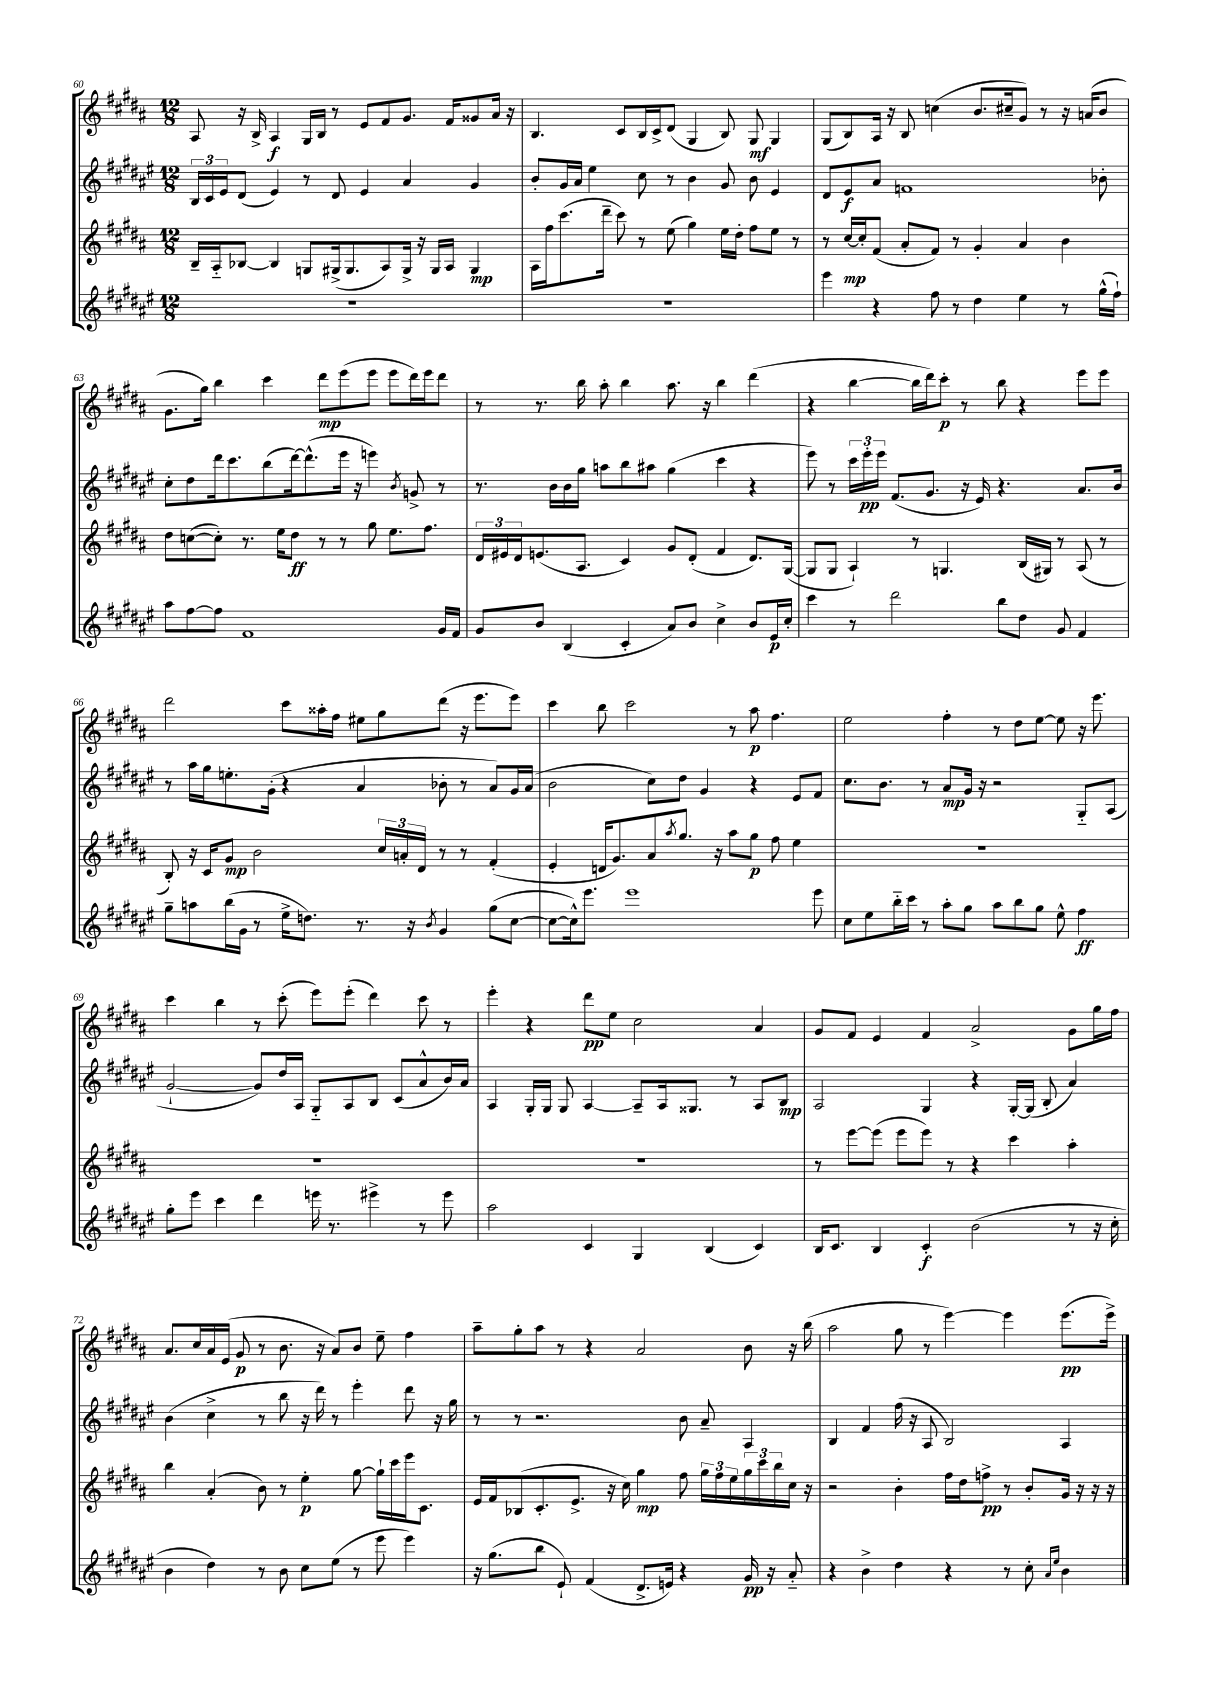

**kern	**dynam	**kern	**dynam	**kern	**dynam	**kern	**dynam
*part4	*part4	*part3	*part3	*part2	*part2	*part1	*part1
*staff4	*staff4	*staff3	*staff3	*staff2	*staff2	*staff1	*staff1
*clefG2	*	*clefG2	*	*clefG2	*	*clefG2	*
*k[f#c#g#d#a#e#]	*	*k[f#c#g#d#a#]	*	*k[f#c#g#d#a#e#]	*	*k[f#c#g#d#a#]	*
*M12/8	*	*M12/8	*	*M12/8	*	*M12/8	*
=60	=60	=60	=60	=60	=60	=60	=60
1.r	.	16B~/LL	.	24B/LL	.	8A#/	.
.	.	.	.	24c#/	.	.	.
.	.	16A#/J	.	.	.	.	.
.	.	.	.	24e#/J	.	.	.
.	.	[8B-X/J	.	(8d#/J	.	16r	.
.	.	.	.	.	.	16B^/	.
.	.	4B-/]	.	4e#/)	.	4A#/	f
.	.	8Gn/L	.	8r	.	16G#/LL	.
.	.	.	.	.	.	16B/JJ	.
.	.	(16G#X^/k	.	8d#/	.	8r	.
.	.	8.G#/	.	.	.	.	.
.	.	.	.	4e#/	.	8e/L	.
.	.	8A#/)	.	.	.	8f#/	.
.	.	16G#^/Jk	.	4a#/	.	8.g#/J	.
.	.	16r	.	.	.	.	.
.	.	16G#/LL	.	.	.	.	.
.	.	16A#/JJ	.	.	.	16f#/KL	.
.	.	4G#/	mp	4g#/	.	8g##X/	.
.	.	.	.	.	.	16a#/Jk	.
.	.	.	.	.	.	16r	.
=61	=61	=61	=61	=61	=61	=61	=61
1.r	.	16A#\LL	.	8b'/L	.	4.B/	.
.	.	16ff#\J	.	.	.	.	.
.	.	(8.ccc#\	.	16g#/L	.	.	.
.	.	.	.	16a#/JJ	.	.	.
.	.	.	.	4ee#\	.	.	.
.	.	16ddd#~\Jk	.	.	.	.	.
.	.	8ccc#\)	.	.	.	8c#/L	.
.	.	8r	.	8cc#\	.	16B/L	.
.	.	.	.	.	.	16c#^/J	.
.	.	(8ee\	.	8r	.	(8d#/J	.
.	.	4gg#\)	.	4b\	.	4G#/	.
.	.	16ee\LL	.	8g#/	.	8B/)	.
.	.	16dd#'\JJ	.	.	.	.	.
.	.	8ff#\L	.	8b\	.	8G#/	mf
.	.	8ee\J	.	4e#/	.	4G#/	.
.	.	8r	.	.	.	.	.
=62	=62	=62	=62	=62	=62	=62	=62
4eee#\	.	8r	.	8d#/L	.	(8G#/L	.
.	.	[16cc#/LL	mp	8e#/	f	8B/)	.
.	.	16cc#'/J]	.	.	.	.	.
4r	.	(8f#/J	.	8a#/J	.	16A#/Jk	.
.	.	.	.	.	.	16r	.
.	.	8a#'/L	.	1fn	.	8B/	.
8ff#\	.	8f#/J)	.	.	.	(4ccn\	.
8r	.	8r	.	.	.	.	.
4dd#\	.	4g#'/	.	.	.	8.b/L	.
.	.	.	.	.	.	16cc#X~/k	.
4ee#\	.	4a#/	.	.	.	8g#/J)	.
.	.	.	.	.	.	8r	.
8r	.	4b\	.	.	.	16r	.
.	.	.	.	.	.	(16an/KL	.
(16gg#^^\LL	.	.	.	8b-X'\	.	8b/J	.
16ff#`\JJ)	.	.	.	.	.	.	.
!!LO:LB:g=z
=63	=63	=63	=63	=63	=63	=63	=63
8aa#\L	.	8dd#\L	.	8cc#'\L	.	8.g#\L	.
[8ff#\	.	([8ccn\	.	8dd#\	.	.	.
.	.	.	.	.	.	16gg#\Jk)	.
8ff#\J]	.	8cc'\J])	.	16ddd#\k	.	4bb\	.
.	.	.	.	8.ccc#\	.	.	.
1f#	.	8.r	.	.	.	.	.
.	.	.	.	(8bb\	.	4ccc#\	.
.	.	16ee\KL	.	.	.	.	.
.	.	8dd#\J	ff	[16ddd#\k)	.	.	.
.	.	.	.	(8.ddd#^^\]	.	.	.
.	.	8r	.	.	.	8ddd#\L	mp
.	.	8r	.	16eee#\Jk	.	(8eee\	.
.	.	.	.	16r	.	.	.
.	.	8gg#\	.	4eeen\)	.	8eee\J	.
.	.	8.ee\L	.	.	.	8eee\L	.
.	.	.	.	8qb/	.	.	.
.	.	.	.	8gn^/	.	16ddd#\L)	.
.	.	8.ff#\J	.	.	.	16eee\J	.
16g#/LL	.	.	.	8r	.	8ddd#\J	.
16f#/JJ	.	.	.	.	.	.	.
=64	=64	=64	=64	=64	=64	=64	=64
8g#/L	.	24d#/LL	.	8.r	.	8r	.
.	.	24e#X/	.	.	.	.	.
.	.	24d#/J	.	.	.	.	.
8b/J	.	(8.en/	.	.	.	8.r	.
.	.	.	.	16b\LL	.	.	.
(4B/	.	.	.	16b\	.	.	.
.	.	8.A#/J	.	16gg#\JJ	.	16bb\	.
.	.	.	.	8aan\L	.	8aa#'\	.
4c#'/	.	4c#/)	.	8bb\	.	4bb\	.
.	.	.	.	8aa#X\J	.	.	.
8a#/L)	.	8g#/L	.	(4gg#\	.	8.aa#\	.
8b/J	.	(8d#'/J	.	.	.	.	.
.	.	.	.	.	.	16r	.
4cc#^\	.	4f#/	.	4ccc#\	.	4bb\	.
8b/L	.	8.d#/L)	.	4r	.	(4ddd#\	.
16e#/L	p	.	.	.	.	.	.
16cc#'/JJ	.	([16G#/Jk	.	.	.	.	.
=65	=65	=65	=65	=65	=65	=65	=65
4ccc#\	.	8G#/L]	.	8eee#\)	.	4r	.
.	.	8G#/J	.	8r	.	.	.
8r	.	4A#`/)	.	24ccc#\LL	.	[4bb\	.
.	.	.	.	24eee#'\	pp	.	.
.	.	.	.	24eee#\JJ	.	.	.
2ddd#\	.	.	.	(8.f#/L	.	.	.
.	.	8r	.	.	.	16bb\LL]	.
.	.	.	.	8.g#/J	.	16ddd#\J)	.
.	.	4.Gn/	.	.	.	8ccc#'\J	p
.	.	.	.	16r	.	8r	.
.	.	.	.	16e#/)	.	.	.
8bb\L	.	.	.	4.r	.	8bb\	.
8dd#\J	.	(16B/LL	.	.	.	4r	.
.	.	16G#X/JJ)	.	.	.	.	.
8g#/	.	8r	.	.	.	.	.
4f#/	.	(8A#/	.	8.a#/L	.	8eee\L	.
.	.	8r	.	.	.	8eee\J	.
.	.	.	.	16b/Jk	.	.	.
!!LO:LB:g=z
=66	=66	=66	=66	=66	=66	=66	=66
8gg#~\L	.	8B'/)	.	8r	.	2ddd#\	.
8aan\	.	16r	.	16aa#\LL	.	.	.
.	.	16c#/KL	.	16gg#\J	.	.	.
(16bb\L	.	8g#/J	mp	8.een'\	.	.	.
16g#\JJ	.	.	.	.	.	.	.
8r	.	2b\	.	.	.	.	.
.	.	.	.	(16g#'\Jk	.	.	.
16ee#^\KL	.	.	.	4r	.	8ccc#\L	.
8.ddn\J)	.	.	.	.	.	.	.
.	.	.	.	.	.	16aa##X'\L	.
.	.	.	.	.	.	16ff#\JJ	.
8.r	.	.	.	4a#/	.	8ee#X\L	.
.	.	24cc#/LL	.	.	.	8gg#\	.
.	.	24an'/	.	.	.	.	.
16r	.	.	.	.	.	.	.
.	.	24d#/JJ	.	.	.	.	.
8qb/	.	.	.	.	.	.	.
4g#/	.	8r	.	8b-X'\	.	(8ddd#\J	.
.	.	8r	.	8r	.	16r	.
.	.	.	.	.	.	8.eee\L	.
(8gg#\L	.	(4f#'/	.	8a#/L)	.	.	.
[8cc#\J	.	.	.	16g#/L	.	8eee\J)	.
.	.	.	.	(16a#/JJ	.	.	.
=67	=67	=67	=67	=67	=67	=67	=67
8cc#\L_	.	4e'/	.	2b\	.	4ccc#\	.
16cc#^^\k])	.	.	.	.	.	.	.
8.eee#\J	.	.	.	.	.	.	.
.	.	16dn/KL	.	.	.	8bb\	.
.	.	8.g#/)	.	.	.	.	.
1eee#	.	.	.	.	.	2ccc#\	.
.	.	8a#/	.	8cc#\L)	.	.	.
.	.	8qaa#/	.	.	.	.	.
.	.	8.gg#/J	.	8dd#\J	.	.	.
.	.	.	.	4g#/	.	.	.
.	.	16r	.	.	.	.	.
.	.	8aa#\L	.	.	.	8r	.
.	.	8gg#\J	p	4r	.	8aa#\	p
.	.	8ff#\	.	.	.	4.ff#\	.
.	.	4ee\	.	8e#/L	.	.	.
8eee#\	.	.	.	8f#/J	.	.	.
=68	=68	=68	=68	=68	=68	=68	=68
8cc#\L	.	1.r	.	8.cc#\L	.	2ee\	.
8ee#\	.	.	.	.	.	.	.
.	.	.	.	8.b\J	.	.	.
16bb\L	.	.	.	.	.	.	.
16ccc#\JJ	.	.	.	.	.	.	.
8r	.	.	.	8r	.	.	.
8aa#'\L	.	.	.	8a#/L	mp	4ff#'\	.
8gg#\J	.	.	.	16g#/Jk	.	.	.
.	.	.	.	16r	.	.	.
8aa#\L	.	.	.	2r	.	8r	.
8bb\	.	.	.	.	.	8dd#\L	.
8gg#\J	.	.	.	.	.	[8ee\J	.
8ee#^^\	.	.	.	.	.	8ee\]	.
4ff#\	ff	.	.	8G#/L	.	16r	.
.	.	.	.	.	.	8.eee\	.
.	.	.	.	(8A#/J	.	.	.
!!LO:LB:g=z
=69	=69	=69	=69	=69	=69	=69	=69
8gg#'\L	.	1.r	.	[2g#`/	.	4ccc#\	.
8eee#\J	.	.	.	.	.	.	.
4ccc#\	.	.	.	.	.	4bb\	.
4ddd#\	.	.	.	8g#/L])	.	8r	.
.	.	.	.	16dd#/L	.	(8ccc#'\	.
.	.	.	.	16A#/JJ	.	.	.
16eeen\	.	.	.	8G#/L	.	8eee\L)	.
8.r	.	.	.	.	.	.	.
.	.	.	.	8A#/	.	(8eee'\J	.
4eee#X^\	.	.	.	8B/J	.	4ddd#\)	.
.	.	.	.	(8c#/L	.	.	.
8r	.	.	.	8a#^^/	.	8ccc#\	.
8eee#\	.	.	.	16b/L)	.	8r	.
.	.	.	.	16a#/JJ	.	.	.
=70	=70	=70	=70	=70	=70	=70	=70
2aa#\	.	1.r	.	4A#/	.	4eee'\	.
.	.	.	.	16G#'/LL	.	4r	.
.	.	.	.	16G#/JJ	.	.	.
.	.	.	.	8G#/	.	.	.
4c#/	.	.	.	[4A#/	.	8ddd#\L	pp
.	.	.	.	.	.	8ee\J	.
4G#/	.	.	.	8A#~/L]	.	2cc#\	.
.	.	.	.	16A#/k	.	.	.
.	.	.	.	8.G##X/J	.	.	.
(4B/	.	.	.	.	.	.	.
.	.	.	.	8r	.	.	.
4c#/)	.	.	.	8A#/L	.	4a#/	.
.	.	.	.	8B/J	mp	.	.
=71	=71	=71	=71	=71	=71	=71	=71
16B/KL	.	8r	.	2A#/	.	8g#/L	.
8.c#/J	.	.	.	.	.	.	.
.	.	[8eee\L	.	.	.	8f#/J	.
4B/	.	(8eee\J]	.	.	.	4e/	.
.	.	8eee\L	.	.	.	.	.
4c#'/	f	8eee\J)	.	4G#/	.	4f#/	.
.	.	8r	.	.	.	.	.
(2b\	.	4r	.	4r	.	2a#^/	.
.	.	4ccc#\	.	[16G#'/LL	.	.	.
.	.	.	.	(16G#/JJ]	.	.	.
.	.	.	.	8B'/	.	.	.
8r	.	4aa#'\	.	4a#/)	.	8g#\L	.
16r	.	.	.	.	.	16gg#\L	.
16cc#'\	.	.	.	.	.	16ff#\JJ	.
!!LO:LB:g=z
=72	=72	=72	=72	=72	=72	=72	=72
4b\	.	4bb\	.	(4b\	.	8.a#/L	.
.	.	.	.	.	.	16cc#/L	.
4dd#\)	.	(4a#'/	.	4cc#^\	.	16a#/	.
.	.	.	.	.	.	(16e/JJ	.
.	.	.	.	.	.	8g#/	p
8r	.	8b\)	.	8r	.	8r	.
8b\	.	8r	.	8bb\	.	8.b\	.
8cc#\L	.	4ee'\	p	16r	.	.	.
.	.	.	.	16ddd#\)	.	16r	.
(8ee#\J	.	.	.	8r	.	8a#/L)	.
8r	.	[8gg#\	.	4eee#'\	.	8b/J	.
8eee#\	.	16gg#`\LL]	.	.	.	8ee~\	.
.	.	16ccc#\	.	.	.	.	.
4eee#\)	.	16eee\J	.	8ddd#\	.	4ff#\	.
.	.	8.c#\J	.	.	.	.	.
.	.	.	.	16r	.	.	.
.	.	.	.	16gg#\	.	.	.
=73	=73	=73	=73	=73	=73	=73	=73
16r	.	16e/LL	.	8r	.	8aa#~\L	.
(8.gg#\L	.	16f#/J	.	.	.	.	.
.	.	(8B-X/	.	8r	.	8gg#'\	.
8bb\J	.	8.c#'/	.	2.r	.	8aa#\J	.
8e#`/)	.	.	.	.	.	8r	.
.	.	8.e^/J	.	.	.	.	.
(4f#/	.	.	.	.	.	4r	.
.	.	16r	.	.	.	.	.
.	.	16cc#\)	.	.	.	.	.
8.d#^/L	.	4gg#\	mp	.	.	2a#/	.
16en/Jk)	.	.	.	.	.	.	.
4r	.	8ff#\	.	8b\	.	.	.
.	.	24gg#\LL	.	8a#~/	.	.	.
.	.	24ff#\	.	.	.	.	.
.	.	24ee\	.	.	.	.	.
16g#/	pp	24gg#\	.	4A#/	.	8b\	.
.	.	24ccc#\	.	.	.	.	.
16r	.	.	.	.	.	.	.
.	.	24bb\	.	.	.	.	.
8a#/	.	16cc#\JJ	.	.	.	16r	.
.	.	16r	.	.	.	(16bb\	.
=74	=74	=74	=74	=74	=74	=74	=74
4r	.	2r	.	4B/	.	2aa#\	.
4b^\	.	.	.	4f#/	.	.	.
4dd#\	.	4b'\	.	(16ff#\	.	8gg#\	.
.	.	.	.	16r	.	.	.
.	.	.	.	8A#/	.	8r	.
4r	.	16ff#\LL	.	2B/)	.	[4eee\)	.
.	.	16dd#\J	.	.	.	.	.
.	.	8ffn^\J	pp	.	.	.	.
8r	.	8r	.	.	.	4eee\]	.
8cc#'\	.	8b'/L	.	.	.	.	.
16qqa#/LL	.	.	.	.	.	.	.
16qqee#/JJ	.	.	.	.	.	.	.
4b\	.	16g#/Jk	.	4A#/	.	(8.eee\L	pp
.	.	16r	.	.	.	.	.
.	.	16r	.	.	.	.	.
.	.	16r	.	.	.	16eee^\Jk)	.
==	==	==	==	==	==	==	==
*-	*-	*-	*-	*-	*-	*-	*-
